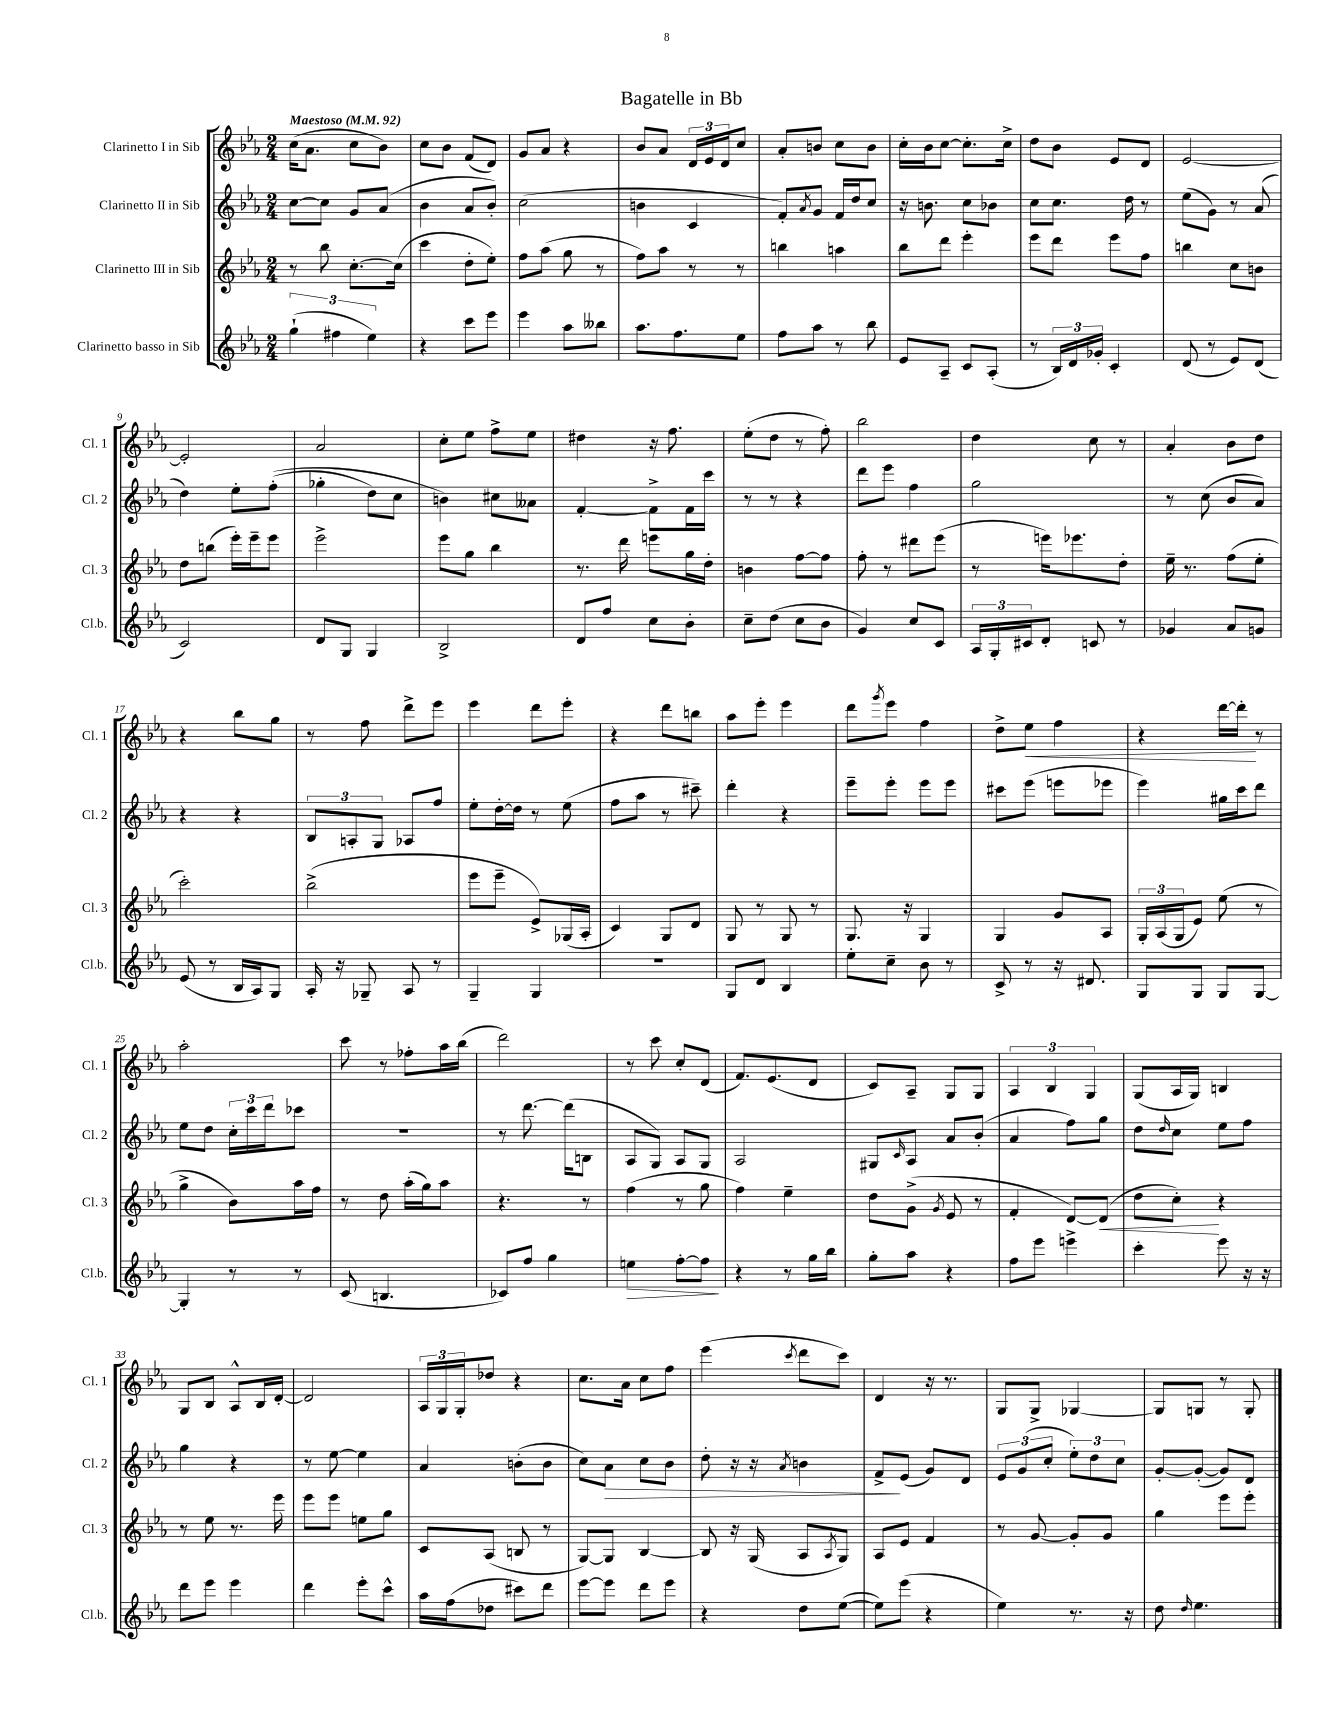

**kern	**kern	**kern	**kern
*staff4	*staff3	*staff2	*staff1
*clefG2	*clefG2	*clefG2	*clefG2
*k[b-e-a-]	*k[b-e-a-]	*k[b-e-a-]	*k[b-e-a-]
*M2/4	*M2/4	*M2/4	*M2/4
*MM92	*MM92	*MM92	*MM92
(6gg`	8r	[8cc	(16cc
.	.	.	8.a-
.	8bb-	8cc]	.
6ff#	.	.	.
.	[8.cc'	8g	8cc
6ee-)	.	.	.
.	.	(8a-	8b-)
.	(16cc]	.	.
=	=	=	=
4r	4ccc	4b-	8cc
.	.	.	8b-
8ccc	8dd'	8a-	(8f
8eee-	8ee-')	8b-')	8d)
=	=	=	=
4eee-	8ff	(2cc	8g
.	(8aa-	.	8a-
8aa-	8gg	.	4r
8bb--	8r	.	.
=	=	=	=
8.aa-	8ff)	4b	8b-
.	8aa-	.	8a-
8.ff	.	.	.
.	8r	4c	24d
.	.	.	24e-
.	.	.	24d
8ee-	8r	.	8cc
=	=	=	=
8ff	4bb	8f')	8a-'
.	.	8qa-	.
8aa-	.	8g	8b
8r	4aa	16f	8cc
.	.	16dd	.
8bb-	.	8cc	8b
=	=	=	=
8e-	8bb-	16r	16cc'
.	.	8.b	16b-
8A-~	8ddd	.	[8cc
8c	4eee-'	8cc	8.cc']
(8A-'	.	8b-	.
.	.	.	16cc^
=	=	=	=
8r	8eee-	8cc	8dd
24B-)	8ddd	8.cc	8b-
24d	.	.	.
24g-'	.	.	.
4c'	8eee-	.	8e-
.	.	16dd	.
.	8ff	8r	8d
=	=	=	=
(8d	4bb	(8ee-	[2e-
8r	.	8g)	.
8e-)	8cc	8r	.
(8d	8b	(8a-	.
=	=	=	=
2c)	8dd	4dd)	2e-']
.	(8bb	.	.
.	16eee-')	8ee-'	.
.	16eee-~	.	.
.	8eee-	&((8ff'	.
=	=	=	=
8d	2eee-^	4gg-'	2a-
8G	.	.	.
4G	.	8dd)	.
.	.	8cc	.
=	=	=	=
2B-^	8eee-	4b&)	8cc'
.	8gg	.	8ee-
.	4bb-	8cc#	8ff^
.	.	8a--	8ee-
=	=	=	=
8d	8.r	[4f'	4dd#
8ff	.	.	.
.	16ddd	.	.
8cc	8eee	8f^]	16r
.	.	.	8.ff
8b-'	16gg	16f	.
.	16dd'	16ccc	.
=	=	=	=
8cc~	4b	8r	(8ee-'
(8dd	.	8r	8dd
8cc	[8ff	4r	8r
8b-	8ff]	.	8ff')
=	=	=	=
4g)	8ff'	8ddd	2bb-
.	8r	8eee-	.
8cc	8ddd#	4ff	.
8c	(8eee-	.	.
=	=	=	=
24A-	8r	2gg	4dd
24G'	.	.	.
24c#	.	.	.
8d'	16eee)	.	.
.	8.eee-	.	.
8c	.	.	8cc
8r	8dd'	.	8r
=	=	=	=
4g-	16ee-~	8r	4a-'
.	8.r	.	.
.	.	(8cc	.
8a-	(8ff	8b-	8b-
8g	8ee-'	8a-)	8dd
=	=	=	=
(8e-	2ccc')	4r	4r
8r	.	.	.
16B-	.	4r	8bb-
16A-)	.	.	.
8G	.	.	8gg
=	=	=	=
16A-'	(2bb-^	12B-	8r
16r	.	.	.
.	.	12A'	.
8G-~	.	.	8ff
.	.	12G	.
8A-	.	8A-	8ddd^
8r	.	8ff	8eee-
=	=	=	=
4G~	8eee-	8ee-'	4eee-
.	8eee-~	[16dd'	.
.	.	16dd]	.
4G	8e-^)	8r	8ddd
.	(16G-	(8ee-	8eee-'
.	16A-'	.	.
=	=	=	=
2r	4c)	8ff	4r
.	.	8aa-	.
.	8G	8r	8ddd
.	8d	8ccc#~)	8bb
=	=	=	=
8G	8G	4ddd'	8aa-
8d	8r	.	8eee-'
4B-	8G	4r	4eee-
.	8r	.	.
=	=	=	=
8ee-'	8.G	8eee-~	8ddd
.	.	.	8qggg
8cc~	.	8eee-'	8eee-
.	16r	.	.
8b-	4G	8eee-	4ff
8r	.	8eee-	.
=	=	=	=
8c^	4G	8ccc#	8dd^
8r	.	(8eee-	8ee-
16r	8g	8eee	4ff
8.d#	.	.	.
.	8A-	8eee-	.
=	=	=	=
8G	24G'	4eee-)	4r
.	(24A-	.	.
.	24G	.	.
8G	8e-)	.	.
8G	(8ee-	16gg#	[16ddd
.	.	16ccc	16ddd']
[8G	8r	8ddd	8r
=	=	=	=
4G']	4gg^	8ee-	2aa-'
.	.	8dd	.
8r	8b-)	24cc'	.
.	.	24ccc	.
.	.	24ddd	.
8r	16aa-	8ccc-	.
.	16ff	.	.
=	=	=	=
(8c	8r	2r	8ccc
4.B	8dd	.	8r
.	(16aa-'	.	8ff-'
.	16gg)	.	.
.	8aa-	.	16aa-
.	.	.	(16bb-
=	=	=	=
8c-)	4.r	8r	2ddd)
8ff	.	[8.ddd	.
4gg	.	.	.
.	.	(16ddd]	.
.	8r	8B	.
=	=	=	=
4ee	(4ff	8A-	8r
.	.	8G)	8ccc
[8ff'	8r	8A-	8cc'
8ff]	8gg	8G	(8d
=	=	=	=
4r	4ff)	2A-	8.f)
.	.	.	(8.e-
8r	4ee-~	.	.
16gg	.	.	8d
16bb-	.	.	.
=	=	=	=
8gg'	8dd	8G#	8c)
.	.	16qqc	.
8aa-	(8g^	8A-	8A-~
.	8qg	.	.
4r	8e-	8a-	8G
.	8r	(8b-'	8G
=	=	=	=
8ff	4f'	4a-	6A-
8eee-	.	.	.
.	.	.	6B-
4eee^	[8d)	8ff)	.
.	.	.	6G
.	(8d]	8gg	.
=	=	=	=
4ccc'	8dd	8dd	(8G
.	.	16qqdd	.
.	8cc')	8cc	16A-
.	.	.	16G)
8eee-	4r	8ee-	4B
16r	.	8ff	.
16r	.	.	.
=	=	=	=
8ddd	8r	4gg	8G
8eee-	8ee-	.	8B-
4eee-	8.r	4r	8A-^^
.	.	.	16B-
.	16eee-	.	[16d'
=	=	=	=
4ddd	8eee-	8r	2d]
.	8eee-	[8ee-	.
8eee-'	8ee	4ee-]	.
8ccc^^	8gg	.	.
=	=	=	=
16aa-	8c	4a-	24A-
.	.	.	24G
(16ff	.	.	.
.	.	.	24G'
8dd-	(8A-	.	8dd-
8ccc#)	8B	(8b'	4r
8ddd	8r	8b	.
=	=	=	=
[8eee-	[8G)	8cc)	8.cc
8eee-]	8G]	8a-	.
.	.	.	16a-
8ddd	[4B-	8cc	8cc
8eee-	.	8b-	8ff
=	=	=	=
4r	8B-]	8dd'	(4eee-
.	16r	16r	.
.	(16G	16r	.
.	.	8qa-	8qccc
8dd	8A-	4b	8ddd
.	8qA-	.	.
([8ee-	8G)	.	8ccc)
=	=	=	=
8ee-])	8A-	8f^	4d
(8eee-	8e-	(8e-	.
4r	4f	8g)	16r
.	.	.	8.r
.	.	8d	.
=	=	=	=
4ee-)	8r	12e-	8G
.	.	(12g	.
.	[8g	.	8G^
.	.	12cc'	.
8.r	8g']	12ee-')	[4G-
.	.	12dd	.
.	8g	.	.
.	.	12cc	.
16r	.	.	.
=	=	=	=
8dd	4gg	[8g'	8G-]
16qqdd	.	.	.
4.ee-	.	(8g'_	8G
.	8eee-	8g])	8r
.	8eee-'	8d	8G'
==	==	==	==
*-	*-	*-	*-
